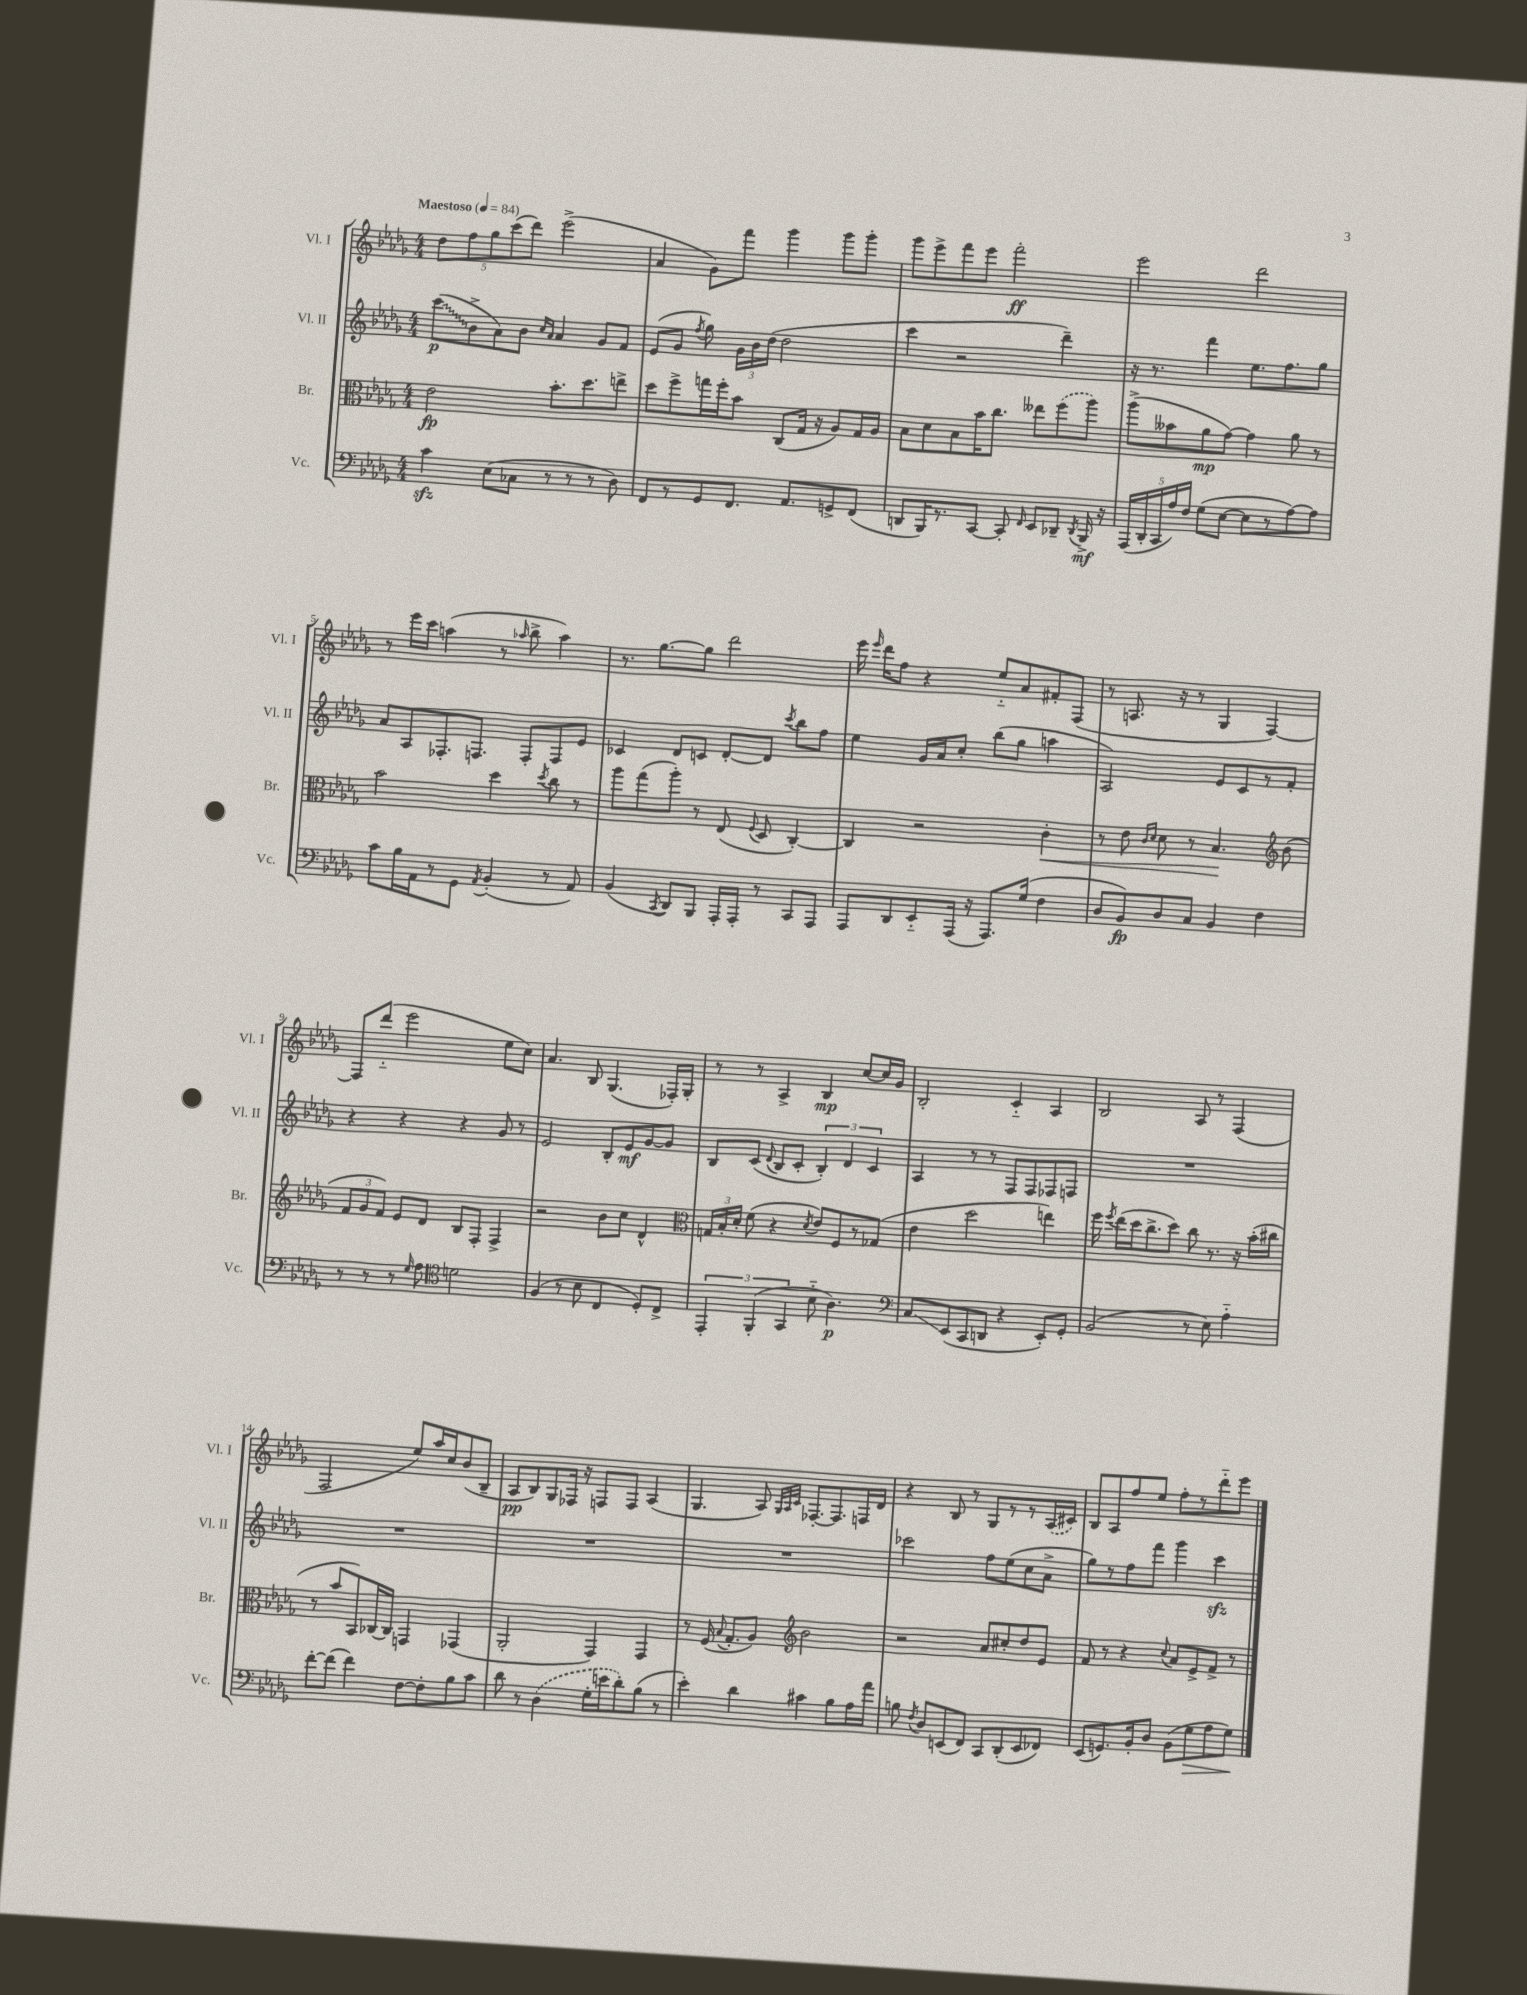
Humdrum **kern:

**kern	**kern	**kern	**kern
*staff4	*staff3	*staff2	*staff1
*clefF4	*clefC3	*clefG2	*clefG2
*k[b-e-a-d-g-]	*k[b-e-a-d-g-]	*k[b-e-a-d-g-]	*k[b-e-a-d-g-]
*M4/4	*M4/4	*M4/4	*M4/4
*MM84	*MM84	*MM84	*MM84
4c	2e-	(8ccc	10dd-
.	.	.	10ff
.	.	8b-^	.
.	.	.	10gg-
(8E-	.	8a-)	.
.	.	.	(10ccc
8C-	.	8b-	.
.	.	.	10ddd-)
.	.	16qqcc	.
.	.	16qqa-	.
8r	8.b-'	4a-	(2eee-^
8r	.	.	.
.	8.dd-	.	.
8r	.	8g-	.
8D-)	8ee^	8f	.
=	=	=	=
8FF	8dd-	(8e-	4a-
8r	8ff^	8g-	.
.	.	8qff	.
8GG-	16gg	8gg-)	8g-)
.	16ff'	.	.
8.FF	8b-	24g-	8fff
.	.	24b-	.
.	.	(24dd-	.
.	(8C	2dd-	4ggg-
8.AA-	.	.	.
.	16G-	.	.
.	16r	.	.
8GG^	8A-)	.	8ggg-
(8FF	16G-	.	8ggg-'
.	16A-	.	.
=	=	=	=
8DD	8B-	4ccc	8ggg-
16BBB-)	8d-	.	8eee-^
8.r	.	.	.
.	8B-	2r	8fff
[8CC	16b-	.	8eee-
.	8.cc	.	.
8CC']	.	.	2fff'
16qqFF	.	.	.
8EE-	8ee--	.	.
8DD-~	(8ff	4ddd-~)	.
8qDD-	.	.	.
16BBB-^	8aa-)	.	.
16r	.	.	.
=	=	=	=
(20AAA-	(8aa-^	16r	2eee-
20DD-'	.	.	.
.	.	8.r	.
20CC	.	.	.
.	8b--	.	.
20A-)	.	.	.
20F	.	.	.
(8G-	8a-	4fff	.
[8E-	[8g-)	.	.
8E-]	4g-]	8.ee-	2ddd-
8r	.	.	.
.	.	8.ff	.
[8A-)	8a-	.	.
8A-]	8r	8gg-	.
=	=	=	=
8c	2b-	8a-	8r
16B-	.	8A-	16eee-
16AA-	.	.	16ccc
8r	.	8.F-'	(4aa
8GG-	.	.	.
.	.	8.F	.
8qAA-	.	.	.
(4BB-'	4dd-	.	8r
.	.	.	16qqaa-
.	.	8F'	8bb-^
.	8qdd-	.	.
8r	8cc	8F	4aa-)
8AA-)	8r	8e-	.
=	=	=	=
(4BB-	8aa-	4c-	8.r
.	(8gg-	.	.
.	.	.	[8.gg-
8qCC	.	.	.
8DD-)	8aa-')	8d-	.
8BBB-	8r	8c	8gg-]
16AAA-'	(8E-	[8d-'	2ddd-
16AAA-'	.	.	.
.	8qqF	.	.
8r	8D-	8d-]	.
.	.	8qccc	.
8CC	[4C')	8bb-	.
8AAA-	.	8ff	.
=	=	=	=
8AAA-	4C]	4ee-	16eee-
.	.	.	16qqeee-
.	.	.	16ddd-
8DD-	.	.	8ff
8EE-'~	2r	16g-	4r
.	.	16a-	.
(16AAA-	.	8cc'	.
16r	.	.	.
8.AAA-)	.	(8bb-	8ee-'~
.	.	8gg-	8a-
(16G-	.	.	.
4F	4c'	4aa	8f#'
.	.	.	(8F
=	=	=	=
8D-	8r	2A-)	8r
8BB-)	8e-	.	8.A
.	16qqc	.	.
.	16qqd-	.	.
8D-	8d-	.	.
.	.	.	16r
8C	8r	.	8r
4BB-	4.B-	8e-	4G-
.	.	8c	.
4F	.	8r	[4F)
*	*clefG2	*	*
.	(8b-	8f'	.
=	=	=	=
8r	12f	4r	8F]
.	12g-	.	.
8r	.	.	(8ddd-'~
.	12f)	.	.
8r	8e-	4r	2eee-
16qqG-	.	.	.
8A-	8d-	.	.
*clefC4	*	*	*
2d	8B-	4r	.
.	8F'	.	.
.	4F^	8g-	8ee-
.	.	8r	8cc)
=	=	=	=
(4F	2r	2e-	4.a-
8r	.	.	.
8B-	.	.	8B-
4C	8b-	8B-'	(4.G-
.	8cc	8e-	.
8D-')	4d-^^	[8g-	.
8C^	.	8g-]	16F-')
.	.	.	16G-'
=	=	=	=
*	*clefC3	*	*
6EE-'	24G	8B-	8r
.	24B-'	.	.
.	24d-'	.	.
.	(8f	(8c	8r
(6FF'	.	.	.
.	.	8qqd-	.
.	4r	8B-	4A-^
6GG-	.	.	.
.	.	8c'	.
.	8qd-	.	.
8B-'~	8e-)	6B-')	4B-
4.A-)	8F	.	.
.	.	6d-	.
.	8r	.	[8cc
.	.	6c	.
.	(8G-	.	16cc]
.	.	.	16g-
=	=	=	=
*clefF4	*	*	*
8C	4e-	4A-	2B-'
(8EE-	.	.	.
8CC	2dd-	8r	.
8DD	.	8r	.
4r	.	8F	4c'~
.	.	8F	.
8EE-')	4ee)	8F-	4A-
8GG-'	.	8F	.
=	=	=	=
(2BB-	16ff	1r	2B-
.	8qff	.	.
.	(16ee-	.	.
.	16dd-	.	.
.	8.cc^	.	.
.	8dd-)	.	.
8r	8cc	.	8A-
8E-)	8.r	.	8r
4A-'~	.	.	(4F
.	16r	.	.
.	(16b-'	.	.
.	16cc#	.	.
=	=	=	=
[8f'	8r	1r	2F
(8f]	8b-	.	.
4f)	8BB-)	.	.
.	[16C-	.	.
.	16C-]	.	.
[8F	4GG	.	8ee-)
8F']	.	.	16aa-
.	.	.	16cc
8B-	(4GG-	.	(8b-
8c	.	.	8B-~
=	=	=	=
8d-	2AA-'	1r	8A-
8r	.	.	8B-)
(4D-	.	.	8G-
.	.	.	16F-
.	.	.	16r
16G-'	4GG-)	.	8F
16e	.	.	.
8d-')	.	.	8F
(8B-	4GG-	.	(4A-
8r	.	.	.
=	=	=	=
4e-')	8r	1r	4.G-
.	(16F	.	.
.	8qqB-	.	.
.	8.G-'	.	.
4d-	.	.	.
.	8A-)	.	8A-)
*	*clefG2	*	*
.	.	.	32qqG-
.	.	.	32qqA-
.	.	.	32qqc
4c#	2b-	.	[8.F-'
.	.	.	8.F-]
8B-	.	.	.
16A-	.	.	16F
16a-	.	.	16d-
=	=	=	=
8B	2r	2ccc-	4r
8qF	.	.	.
8D-	.	.	.
(8EE	.	.	8B-
8FF)	.	.	8r
8CC	8a-	8ff	8G-
(8DD-'	8cc#'	(8ee-	8r
8EE	8dd-	8cc	8r
8FF-)	8e-	8a-^	(16A-
.	.	.	16c#)
=	=	=	=
(8EE-	8f	8gg-)	8B-
8.GG)	8r	8r	8A-
.	4r	8ff	8ff
16BB-'	.	.	.
8D-	.	8fff	8ee-
.	8qqcc	.	.
(8BB-	8a-	4ggg-	8ff'
8G-	8e-^	.	8r
8A-	8f^	4ccc	8ddd-'~
8G-)	8r	.	8eee-
==	==	==	==
*-	*-	*-	*-
